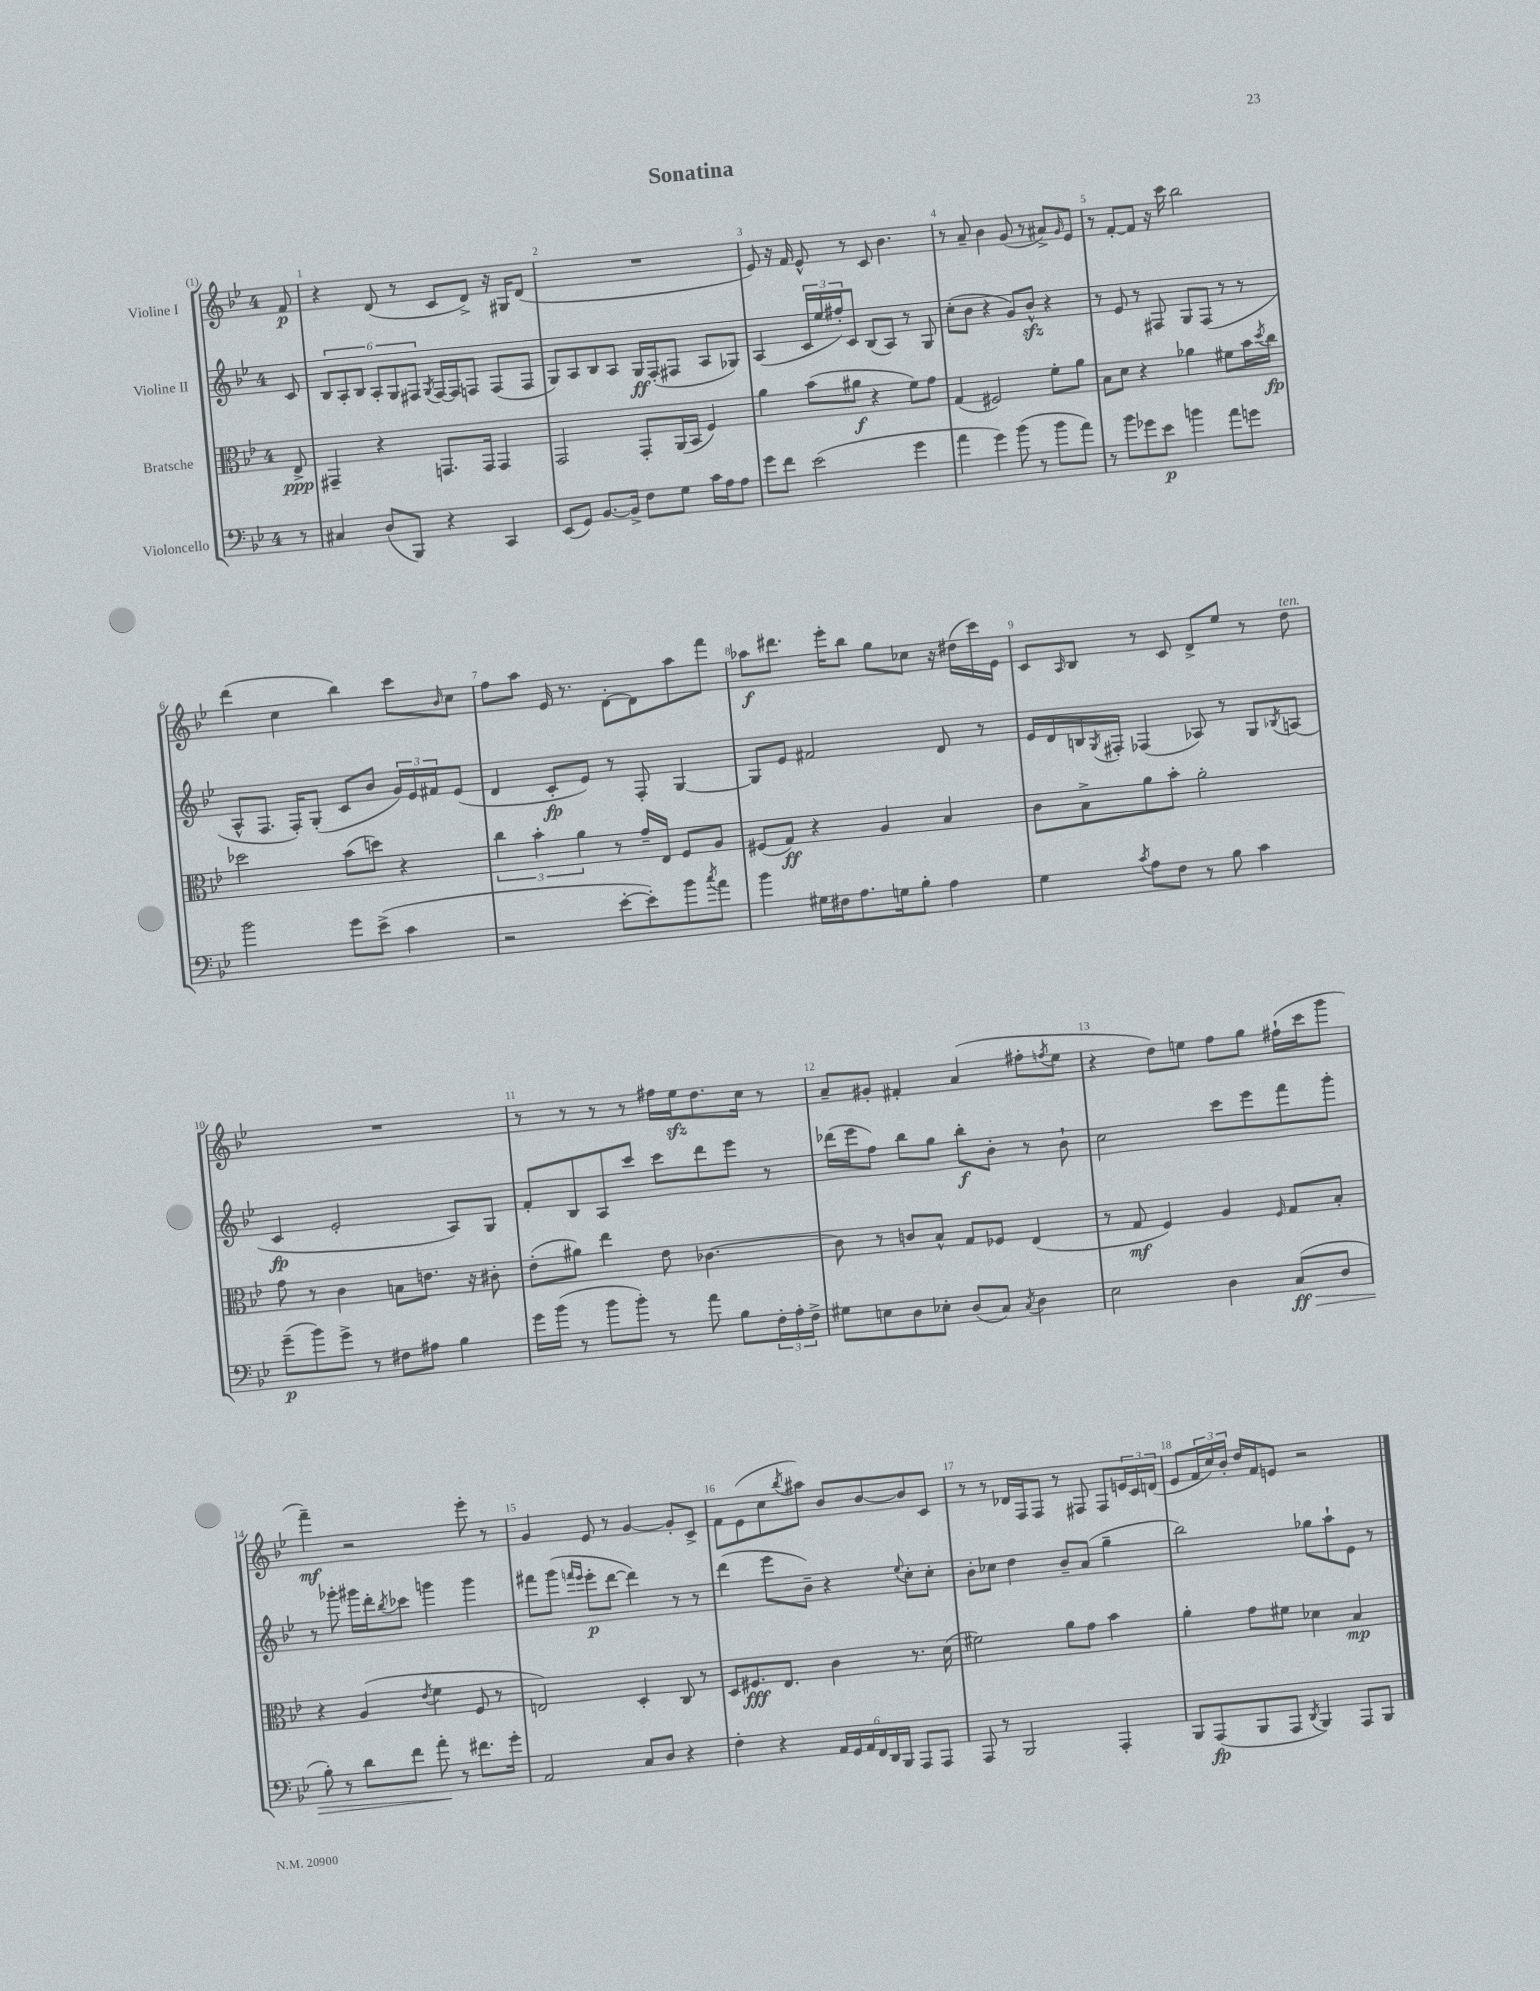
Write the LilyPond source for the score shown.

\header { title = "Sonatina" }
<<
\new StaffGroup <<
\new Staff = "s0" \with { instrumentName = "Violine I" } {
    \clef treble \key bes \major \once \override Staff.TimeSignature.style = #'single-digit \time 4/4 \partial 8
    f'8\p |
    r4 d'8( r8 c'8 d'8->) r16 gis16 d'8( |
    R1 |
    ees'8) r16 f'16 ees'8-^ r8 c'8 bes'4. |
    r8 a'8-- bes'4 g'8( r8 ais'8->) \grace { g'16 } ees'8 |
    r8 f'8~-. f'8 r16 c'''16 bes''2 |
    d'''4( c''4 bes''4) c'''8 \grace { bes'16 } c''8 |
    f''8 a''8 ees'16 r8. d'8~-. d'8 a''8 f'''8 |
    aes''8\f dis'''8. ees'''16-. bes''8 g''8 ces''8 r16 dis''16( c'''16) ees'16 |
    c'8 \grace { a16 } bes8 r8 c'8 d'8-> ees''8 r8 d''8^\markup { \italic "ten." } |
    R1 |
    r8 r8 r8 r8 fis''16 ees''16\sfz d''8. c''16 r8 |
    a'8-- gis'8-. fis'4-. a'4( fis''8-. \acciaccatura { f''8 } ees''8 |
    r4 d''8) e''8 f''8 g''8 fis''16-!( c'''16 g'''8 |
    f'''4--\mf) r2 ees'''8-. r8 |
    g'4 ees'8 r8 g'4~ g'8-. c'8-> |
    f'8 ees'8( c''8 \acciaccatura { bes''8 } ais''8) bes'8 bes'8~ bes'8 c'8 |
    r8 r8 des'16 f16 f8 r8 fis8 fis8 \tuplet 3/2 { e'16 c'16 d'16( } |
    ees'8 \tuplet 3/2 { f'16 c''16) bes'16-. } d''16 f'16 e'8 r2 \bar "|." |
}
\new Staff = "s1" \with { instrumentName = "Violine II" } {
    \clef treble \key bes \major \once \override Staff.TimeSignature.style = #'single-digit \time 4/4 \partial 8
    c'8 |
    \tuplet 6/4 { bes8 a8-. bes8 a8-. g8 fis8 } \acciaccatura { g8 } fis16~ fis16 f8 f8( f8 |
    g8) a8 bes8 a8 g16\ff f16-.( fis8 a8 ges8) |
    a4( \tuplet 3/2 { c'16 ees''16 fis''16-.) } c'8 bes8( a8) r8 g8 |
    c''8-.( bes'8 r4 g'8) bes'8-^\sfz r4 |
    r8 ees'8 r8 fis8 g8 fis8( r8 r8 |
    a8-^ f8. f16-.) g8-.( c'8 bes'8 \tuplet 3/2 { g'16) ees'16 fis'16 } ees'8( |
    d'4 c'8-.\fp ees'8) r8 f8-. g4~ |
    g8 ees'8 fis'2 d'8 r8 |
    ees'16 d'16 b16 \acciaccatura { g8 } fis16-. fes4( aes8) r8 g8 \acciaccatura { bes8 } a8( |
    c'4\fp ees'2-. a8) g8 |
    f'8-. bes8 a8 c'''8 c'''8 d'''8 ees'''8 r8 |
    des'''16( ees'''16 f''8) bes''8 g''8 bes''8-.\f bes'8-. r8 bes'8-! |
    c''2 c'''8 ees'''8 f'''8 g'''8-. |
    r8 ges'''8-. gis'''16 d'''16-. \acciaccatura { bes''8 } ces'''8 g'''4 g'''4 |
    fis'''8 g'''8( \grace { f'''16 ees'''16 } ees'''8-.\p d'''8~ d'''4) r8 r8 |
    d'''4( ees'''8 bes'8--) r4 \appoggiatura { ees''8 } c''8-. c''8-. |
    bes'8-. ces''8 d''4 bes'8-- a'8( g''4-- |
    bes''2) ges''8 a''8-! ees'8 r8 \bar "|." |
}
\new Staff = "s2" \with { instrumentName = "Bratsche" } {
    \clef alto \key bes \major \once \override Staff.TimeSignature.style = #'single-digit \time 4/4 \partial 8
    ees8->\ppp |
    gis,4-- r4 g,8. g,16 g,4 |
    g,2 g,8-. a,16( bes,16 f4) |
    a'4 bes'8( ais'8\f r4 f'8) g'8 |
    g4( fis2) f'8-. a'8 |
    bes8 d'8 r4 aes'4 fis'8 bes'16 \acciaccatura { d''8 } c''16\fp |
    des''2 bes'8( d''8) r4 |
    \tuplet 3/2 { c''4 bes'4-. a'4 } r8 g'16-- ees16 f8 a8 |
    fis8( g8\ff) r4 a4 bes4 |
    c'8 bes8-> a'8 bes'8-. a'2-. |
    g'8 r8 c'4 b8 e'8. r16 cis'8-. |
    ees'8-.( ais'8) ees''4 ees'8 ces'4.~ |
    ces'8 r8 c'8 bes8-^ g8 fes8 ees4( |
    r8 g8\mf f4) a4 \grace { f16 } g8 bes8-. |
    r4 a4( \acciaccatura { ees'8 } f'4 f8 r8 |
    e2) d4-. c8 r8 |
    d8 fis8.\fff ees8. c'4 r8. d'16( |
    fis'2) a'8 g'8 bes'4 |
    a'4-. g'8 fis'8 des'4 bes4\mp \bar "|." |
}
\new Staff = "s3" \with { instrumentName = "Violoncello" } {
    \clef bass \key bes \major \once \override Staff.TimeSignature.style = #'single-digit \time 4/4 \partial 8
    r8 |
    cis4 d8( bes,,8) r4 c,4 |
    ees,8( g,8) bes,8.~ bes,16-> f8 g8 c'16 a16 a8 |
    g'8 f'8 ees'2( g'4 |
    a'4 g'4) bes'8( r8 bes'8 a'8) |
    r8 bes'8 ges'8 ees'8\p b'4 a'8 g'8 |
    bes'2 g'8 ees'8->( c'4 |
    r2 ees'8~-. ees'8-.) bes'8 \acciaccatura { c''8 } a'8 |
    bes'4 gis16 fis16 a8. g16 bes8-. a4 |
    g4 \acciaccatura { c'8 } a8 f8 r8 bes8 c'4 |
    g'8--\p( bes'8) g'8-> r8 fis8 ais8 bes4 |
    g'16 bes'16( r8 bes'8 bes'8-.) r8 a'8 bes8 \tuplet 3/2 { f16-. a16-. f16-> } |
    gis8 e8 d8 ees8-. d8( c8) \acciaccatura { c8 } d4 |
    ees2 d4 c8\ff\>( d8 |
    bes8-.) r8 d'8 f'8 a'8-.\! r8 fis'8. g'16-. |
    a,2 c8 d8 r4 |
    f4-. r4 \tuplet 6/4 { a,16 g,16 a,16 f,16 d,16 bes,,16 } a,,8 a,,8 |
    a,,8 r8 bes,,2 a,,4-. |
    bes,,8 a,,8\fp( bes,,8 a,,8 \acciaccatura { d,8 } bes,,4) a,,8 bes,,8 \bar "|." |
}
>>
>>
\layout { \context { \Score \override BarNumber.break-visibility = ##(#f #t #t) barNumberVisibility = #all-bar-numbers-visible } }
